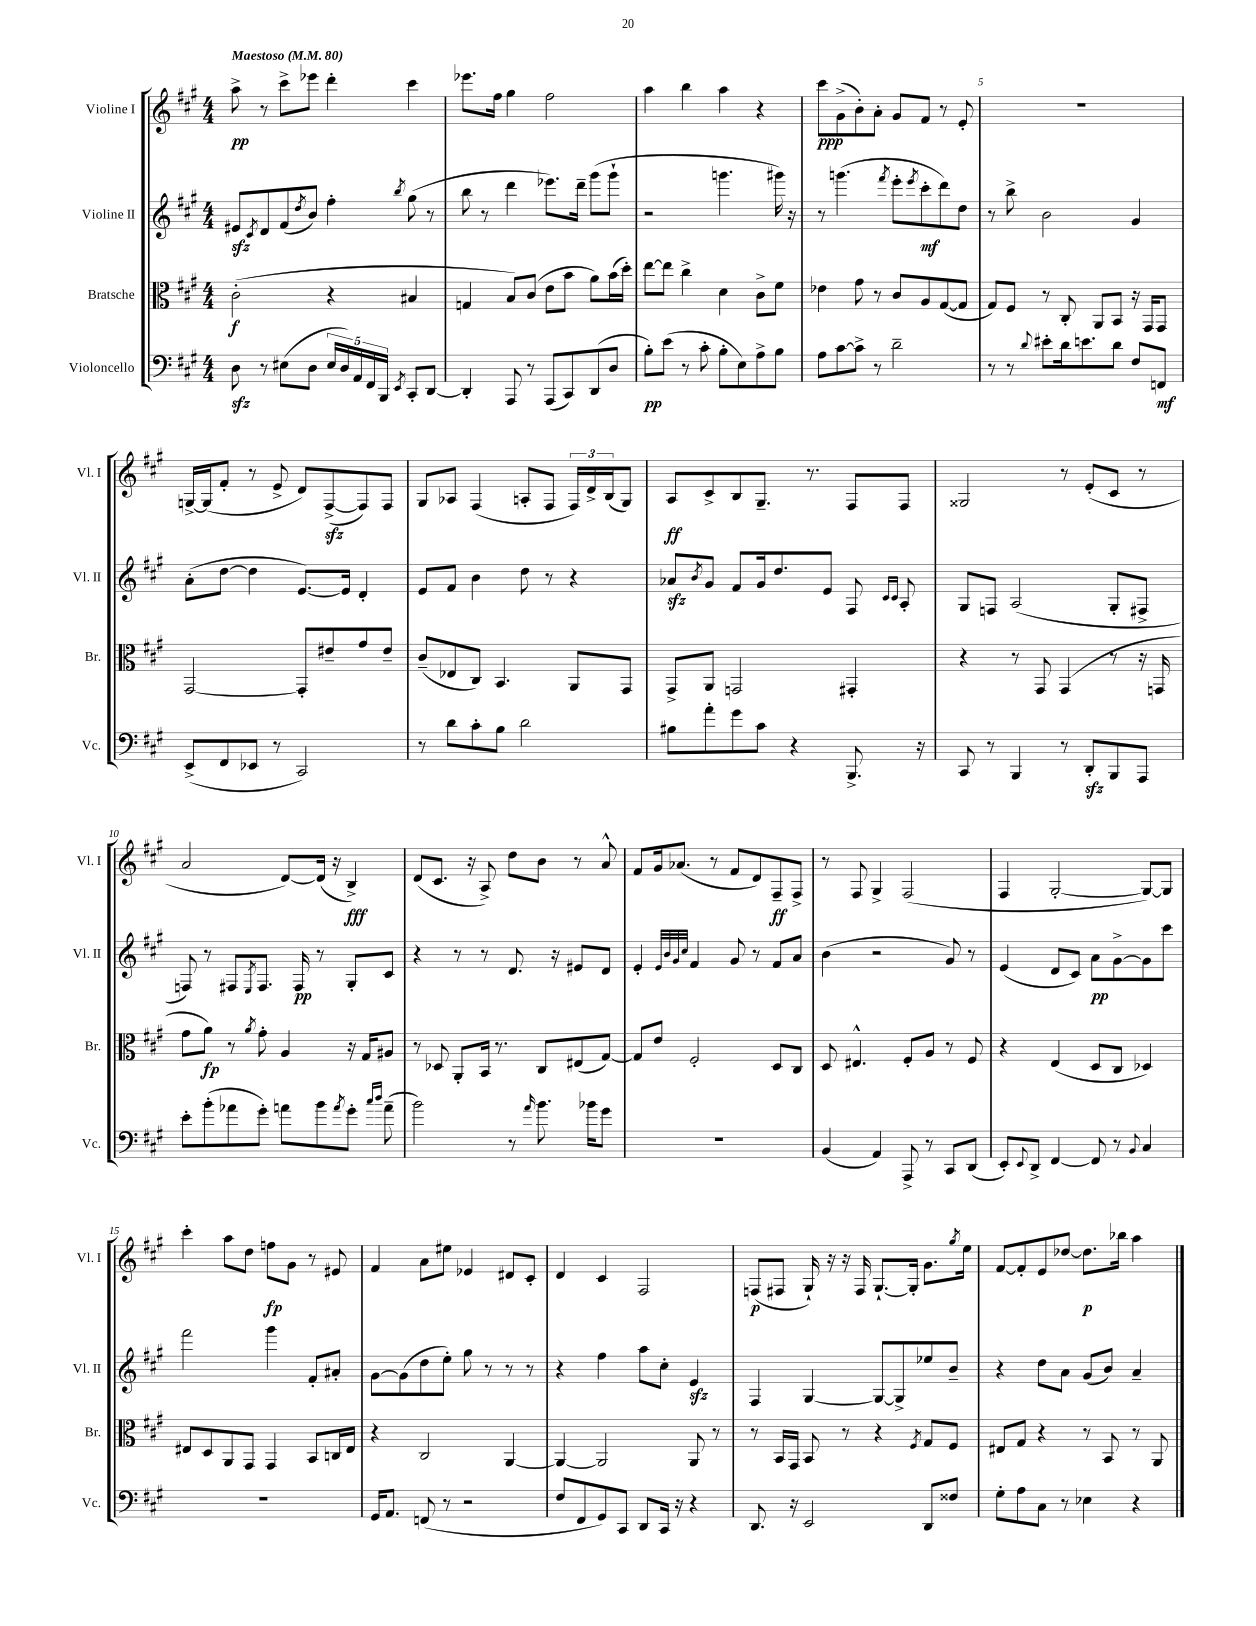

**kern	**kern	**kern	**kern
*staff4	*staff3	*staff2	*staff1
*clefF4	*clefC3	*clefG2	*clefG2
*k[f#c#g#]	*k[f#c#g#]	*k[f#c#g#]	*k[f#c#g#]
*M4/4	*M4/4	*M4/4	*M4/4
*MM80	*MM80	*MM80	*MM80
8D\	(2c#'\	8e#/L	8aa^\
.	.	8qc#/	.
8r	.	8d/	8r
(8E#\L	.	(8f#/	8ccc#^\L
.	.	8qdd/	.
8D\J	.	8b/J)	8eee-\J
20E#/LL	4r	4ff#'\	4ddd'\
20D/)	.	.	.
20AA/	.	.	.
20FF#/	.	.	.
20BBB/JJ	.	.	.
8qEE/	.	8qbb/	.
8CC#'/L	4B#/	(8gg#\	4ccc#\
[8DD/J	.	8r	.
=	=	=	=
4DD'/]	4G/	8bb\	8.eee-\L
.	.	8r	.
.	.	.	16ff#\Jk
8AAA/	8B/L)	4ddd\	4gg#\
8r	(8c#/J	.	.
(8AAA/L	8e\L	8.eee-\L)	2ff#\
8CC#/)	8b\J	.	.
.	.	16ddd~\Jk	.
(8DD/	8a\L)	(8ggg#\L	.
8D/J	(16b\L	8ggg#`\J	.
.	16dd'\JJ)	.	.
=	=	=	=
8B'\L)	[8ee\L	2r	4aa\
(8e\J	8ee\]J	.	.
8r	4cc#^\	.	4bb\
8c#'\	.	.	.
8B'\L	4d\	4.ggg\	4aa\
8E\)	.	.	.
8A^\	8c#^\L	.	4r
8B\J	8f#\J	16ggg#\)	.
.	.	16r	.
=	=	=	=
8A\L	4e-\	8r	8ccc#\L
[8c#\	.	(4.ggg\	(8g#^\
8c#^\]J	8g#\	.	8b'\)
8r	8r	.	8a'\J
.	.	8qfff#/	.
2d~\	8c#/L	8eee'\L	8g#/L
.	.	8qeee/	.
.	8A/	8ccc#'\	8f#/J
.	([8G#/	8ddd\)	8r
.	8G#/]J	8dd\J	8e'/
=	=	=	=
8r	8G#/L)	8r	1r
8r	8F#/J	8bb^\	.
8qqd/	.	.	.
8e#'\L	8r	2b\	.
16d\k	8C#'/	.	.
8.e\	.	.	.
.	8AA/L	.	.
8d\J	8BB/J	.	.
8F#/L	16r	4g#/	.
.	16GG#/LK	.	.
8FF/J	8GG#/J	.	.
=	=	=	=
(8EE^/L	[2GG#/	(8a'\L	[16G^/LL
.	.	.	(16G/]J
8FF#/	.	[8dd\J	8f#'/J
8EE-/J	.	4dd\]	8r
8r	.	.	8e^/
2CC#/)	8GG#'/]L	[8.e/L)	8d/L)
.	8e#~/	.	([8F#^/
.	.	16e/]Jk	.
.	8g#/	4d'/	8F#/])
.	8e#~/J	.	8F#/J
=	=	=	=
8r	(8c#~/L	8e/L	8G#/L
8d\L	8E-/	8f#/J	8A-/J
8c#'\	8C#/J)	4b\	(4F#/
8B\J	4.BB/	.	.
2d\	.	8dd\	8A'/L
.	.	8r	8F#/J
.	8AA/L	4r	24F#/LL)
.	.	.	24d^/
.	.	.	(24B/J
.	8GG#/J	.	8G#/J)
=	=	=	=
8B#\L	8GG#^/L	8a-/L	8A/L
.	.	8qb/	.
8a'\	8AA/J	8g#/J	8c#^/
8g#\	2GG/	8f#/L	8B/
8c#\J	.	16g#/k	8.G#~/J
.	.	8.dd/	.
4r	.	.	.
.	.	.	8.r
.	.	8e/J	.
8.BBB^/	4GG#'/	8F#/	8F#/L
.	.	16qqc#/LL	.
.	.	16qqc#/JJ	.
.	.	8A'/	8F#/J
16r	.	.	.
=	=	=	=
8CC#/	4r	8G#/L	2G##/
8r	.	8F/J	.
4BBB/	8r	(2A/	.
.	8GG#/	.	.
8r	(4GG#/	.	8r
8DD'/L	.	.	(8e'/L
8BBB/	8r	8G#'/L	8c#/J
8AAA/J	16r	8F#^/J	8r
.	16GG/	.	.
=	=	=	=
8e'\L	8g#\L	8F/)	2a/
(8b'\	8a\J)	8r	.
8a-\	8r	8F#/L	.
.	8qa/	8qE/	.
8g#'\J)	8g#'\	8.F#/J	.
8a\L	4A/	.	[8d/L)
.	.	16F#/	.
8b\	.	8r	(16d/]Jk
.	.	.	16r
8qa/	.	.	.
8g#'\J	16r	8G#'/L	4B^/)
.	16G#/LK	.	.
16qqcc#/LL	.	.	.
16qqdd/JJ	.	.	.
(8a~\	8A#/J	8c#/J	.
=	=	=	=
2b\)	8r	4r	(8d/L
.	8D-/	.	8.c#/J
.	8AA'/L	8r	.
.	.	.	16r
.	16BB/Jk	8r	8A^/)
.	8.r	.	.
8r	.	8.d/	8dd\L
16qqa/	.	.	.
8.b\	8C#/L	.	8b\J
.	.	16r	.
.	(8E#/	8e#/L	8r
16b-\LK	.	.	.
8g#\J	[8G#/J)	8d/J	8a^^/
=	=	=	=
1r	8G#/]L	4e'/	8f#/L
.	8e/J	.	16g#/k
.	.	.	(8.a-/J
.	.	32qqe/LLL	.
.	.	32qqb/	.
.	.	32qqg#/	.
.	.	32qqcc#/JJJ	.
.	2F#'/	4f#/	.
.	.	.	8r
.	.	8g#/	8f#/L
.	.	8r	8d/)
.	8D/L	8f#/L	8F#~/
.	8C#/J	8a/J	8F#^/J
=	=	=	=
(4BB/	8D/	(4b\	8r
.	4.E#^^/	.	8F#/
4AA/)	.	2r	4G#^/
8AAA^/	8F#'/L	.	(2F#/
8r	8A/J	.	.
8CC#/L	8r	8g#/)	.
(8DD/J	8F#/	8r	.
=	=	=	=
8EE'/L)	4r	(4e/	4F#/
8qqEE/	.	.	.
8DD^/J	.	.	.
[4FF#/	(4E/	8d/L	[2G#'/
.	.	8c#/J)	.
8FF#/]	8D/L	8a\L	.
8r	8C#/J	[8g#^\	.
8qqBB/	.	.	.
4C#/	4D-/)	8g#\]	8G#/_L)
.	.	8ccc#\J	8G#/]J
=	=	=	=
1r	8E#/L	2fff#\	4ccc#'\
.	8D/	.	.
.	8AA/	.	8aa\L
.	8GG#/J	.	8dd\J
.	4GG#/	4ggg#\	8ff\L
.	.	.	8g#\J
.	8BB/L	8f#'/L	8r
.	16C/L	8a#'/J	8e#/
.	16E#/JJ	.	.
=	=	=	=
16GG#/LK	4r	[8g#\L	4f#/
8.AA/J	.	.	.
.	.	(8g#\]	.
(8FF/	2C#/	8dd\	8a\L
8r	.	8ee'\J)	8ee#\J
2r	.	8gg#\	4e-/
.	.	8r	.
.	[4AA/	8r	8d#/L
.	.	8r	8c#'/J
=	=	=	=
8F#/L	4AA/_	4r	4d/
8FF#/	.	.	.
8GG#/)	2AA/]	4ff#\	4c#/
8CC#/J	.	.	.
8DD/L	.	8aa\L	2F#/
16CC#/Jk	.	8cc#'\J	.
16r	.	.	.
4r	8AA/	4e/	.
.	8r	.	.
=	=	=	=
8.DD/	8r	4F#/	(8F/L
.	16BB/LL	.	8F#/J
16r	16GG#/JJ	.	.
2EE/	8BB/	[4G#/	16G#`/)
.	.	.	16r
.	8r	.	16r
.	.	.	16F#/
.	4r	8G#/_L	[8.G#`/L
.	.	8G#^/]	.
.	.	.	16G#'/]Jk
.	8qF#/	.	.
8DD/L	8G#/L	8ee-/	8.g#\L
8F##/J	8F#/J	8b~/J	.
.	.	.	8qgg#/
.	.	.	16ee\Jk
=	=	=	=
8G#'\L	8E#/L	4r	[8f#/L
8A\	8G#/J	.	8f#'/]
8C#\J	4r	8dd\L	8e/
8r	.	8a\J	[8dd-/J
4E-\	8r	(8g#/L	8.dd-\]L
.	8BB/	8b/J)	.
.	.	.	16bb-\Jk
4r	8r	4a~/	4aa\
.	8AA/	.	.
==	==	==	==
*-	*-	*-	*-
